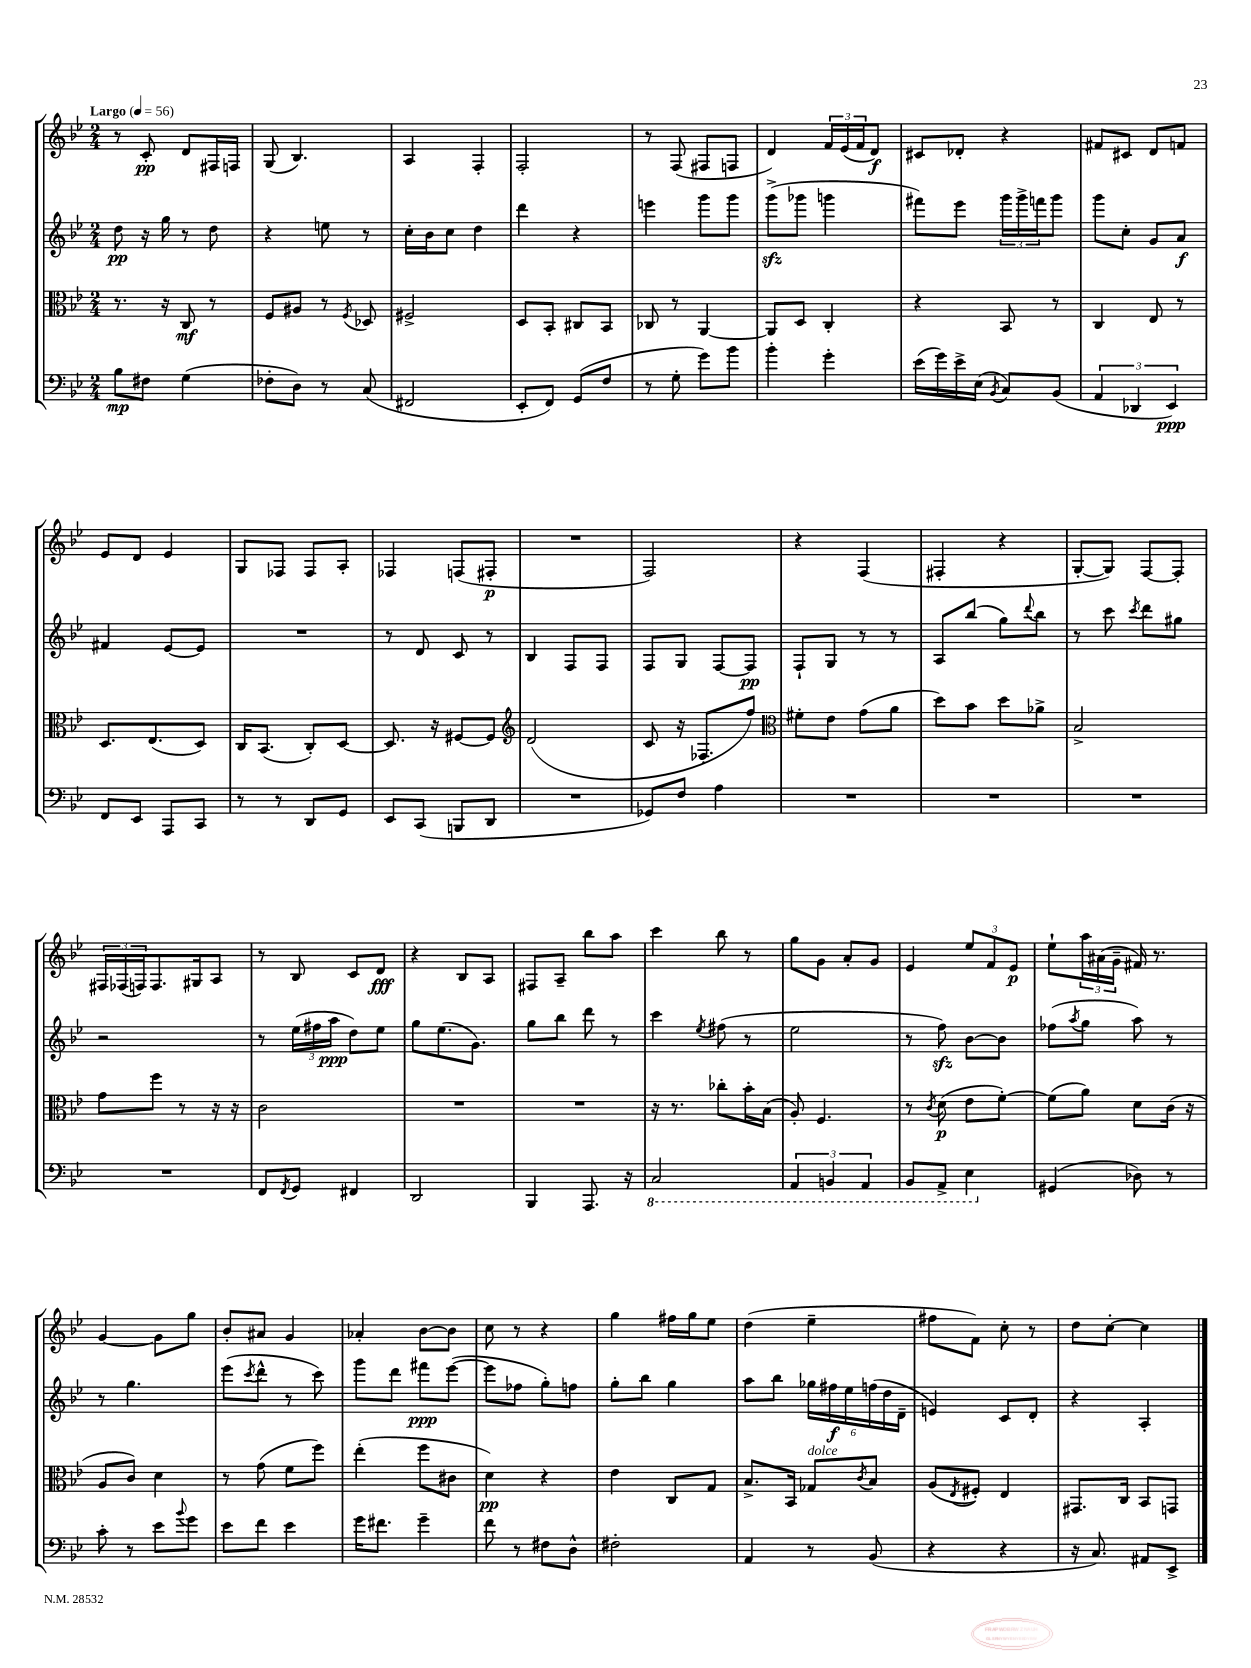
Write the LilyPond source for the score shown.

<<
\new StaffGroup <<
\new Staff = "s0" {
    \clef treble \key bes \major \numericTimeSignature \time 2/4 \tempo "Largo" 4 = 56
    r8 c'8-.\pp d'8 fis16 f16 |
    g8( bes4.) |
    a4 f4-. |
    f2-. |
    r8 f8( fis8 f8 |
    d'4) \tuplet 3/2 { f'16 ees'16( f'16 } d'8\f) |
    cis'8 des'8-. r4 |
    fis'8 cis'8 d'8 f'8 |
    ees'8 d'8 ees'4 |
    g8 fes8 fes8 a8-. |
    fes4 f8( fis8-.\p |
    R2 |
    f2) |
    r4 f4( |
    fis4-. r4 |
    g8~-. g8) f8~ f8-. |
    \tuplet 3/2 { fis16 fes16( f16) } f8. gis16 a8 |
    r8 bes8 c'8 d'8\fff |
    r4 bes8 a8 |
    fis8 a8-- bes''8 a''8 |
    c'''4 bes''8 r8 |
    g''8 g'8 a'8-. g'8 |
    ees'4 \tuplet 3/2 { ees''8 f'8 ees'8\p } |
    ees''8-! \tuplet 3/2 { a''16 ais'16( g'16-- } fis'16) r8. |
    g'4~ g'8 g''8 |
    bes'8-. ais'8 g'4 |
    aes'4-. bes'8~ bes'8 |
    c''8 r8 r4 |
    g''4 fis''16 g''16 ees''8 |
    d''4( ees''4-- |
    fis''8 f'8) c''8-. r8 |
    d''8 c''8~-. c''4 \bar "|." |
}
\new Staff = "s1" {
    \clef treble \key bes \major \numericTimeSignature \time 2/4
    d''8\pp r16 g''16 r8 d''8 |
    r4 e''8 r8 |
    c''16-. bes'16 c''8 d''4 |
    d'''4 r4 |
    e'''4 g'''8 g'''8 |
    g'''8->\sfz( ges'''8 g'''4 |
    fis'''8) ees'''8 \tuplet 3/2 { g'''16 g'''16-> f'''16 } g'''8 |
    g'''8 c''8-. g'8 a'8\f |
    fis'4 ees'8~ ees'8 |
    R2 |
    r8 d'8 c'8 r8 |
    bes4 f8 f8 |
    f8 g8 f8~ f8\pp |
    f8-! g8 r8 r8 |
    a8 bes''8( g''8) \appoggiatura { d'''8 } bes''8 |
    r8 c'''8 \acciaccatura { c'''8 } d'''8 gis''8 |
    r2 |
    r8 \tuplet 3/2 { ees''16( fis''16 a''16\ppp } d''8) ees''8 |
    g''8 ees''8.( g'8.) |
    g''8 bes''8 d'''8 r8 |
    c'''4 \acciaccatura { ees''8 } fis''8( r8 |
    ees''2 |
    r8 f''8\sfz) bes'8~ bes'8 |
    fes''8( \acciaccatura { a''8 } g''8 a''8) r8 |
    r8 g''4. |
    ees'''8( \acciaccatura { c'''8 } d'''8-^ r8 c'''8) |
    g'''8 d'''8 fis'''8\ppp ees'''8~( |
    ees'''8 fes''8 g''8-.) f''8 |
    g''8-. bes''8 g''4 |
    a''8 bes''8 \tuplet 6/4 { ges''16 fis''16\f ees''16 f''16( d''16 d'16-- } |
    e'4) c'8 d'8-. |
    r4 a4-. \bar "|." |
}
\new Staff = "s2" {
    \clef alto \key bes \major \numericTimeSignature \time 2/4
    r8. r16 c8\mf r8 |
    f8 ais8 r8 \acciaccatura { f8 } des8 |
    fis2-> |
    d8 bes,8-. cis8 bes,8 |
    ces8 r8 a,4~ |
    a,8 d8 c4-. |
    r4 bes,8 r8 |
    c4 ees8 r8 |
    d8. ees8.( d8) |
    c16 bes,8.( c8-.) d8~ |
    d8. r16 fis8~ fis8 |
    \clef treble d'2( |
    c'8 r16 fes8.-. f''8) |
    \clef alto fis'8-. ees'8 g'8( a'8 |
    d''8) bes'8 d''8 aes'8-> |
    bes2-> |
    g'8 f''8 r8 r16 r16 |
    c'2 |
    R2 |
    R2 |
    r16 r8. ces''8-. bes'16-. bes16( |
    a8-.) f4. |
    r8 \acciaccatura { c'8 } d'8\p( ees'8 f'8~-.) |
    f'8( a'8) d'8 c'16( r16 |
    a8 c'8) d'4 |
    r8 g'8( f'8 f''8) |
    ees''4-.( f''8 cis'8 |
    d'4\pp) r4 |
    ees'4 c8 g8 |
    bes8.-> bes,16 ges8^\markup { \italic "dolce" } \acciaccatura { c'8 } bes8 |
    a8( \acciaccatura { ees8 } fis8-.) ees4 |
    gis,8. c16 bes,8 g,8 \bar "|." |
}
\new Staff = "s3" {
    \clef bass \key bes \major \numericTimeSignature \time 2/4
    bes8\mp fis8 g4( |
    fes8-. d8) r8 c8( |
    fis,2 |
    ees,8-. f,8) g,8( f8 |
    r8 g8-. g'8) bes'8 |
    bes'4-. g'4-. |
    ees'16( g'16) ees'16-> ees16( \acciaccatura { bes,8 } c8) bes,8( |
    \tuplet 3/2 { a,4 des,4 ees,4\ppp) } |
    f,8 ees,8 a,,8 c,8 |
    r8 r8 d,8 g,8 |
    ees,8 c,8( b,,8 d,8 |
    R2 |
    ges,8) f8 a4 |
    R2 |
    R2 |
    R2 |
    R2 |
    f,8 \acciaccatura { f,8 } g,8 fis,4 |
    d,2 |
    bes,,4 a,,8. r16 |
    \ottava #-1 c,2 |
    \tuplet 3/2 { a,,4 b,,4 a,,4 } |
    bes,,8 a,,8-> ees,4 \ottava #0 |
    gis,4( des8) r8 |
    c'8-. r8 ees'8 \appoggiatura { bes'8 } g'8 |
    ees'8 f'8 ees'4 |
    g'16 fis'8. g'4-- |
    f'8 r8 fis8 d8-^ |
    fis2-. |
    a,4 r8 bes,8( |
    r4 r4 |
    r16 c8.) ais,8 ees,8-> \bar "|." |
}
>>
>>
\layout { \context { \Score \remove "Bar_number_engraver" } }
